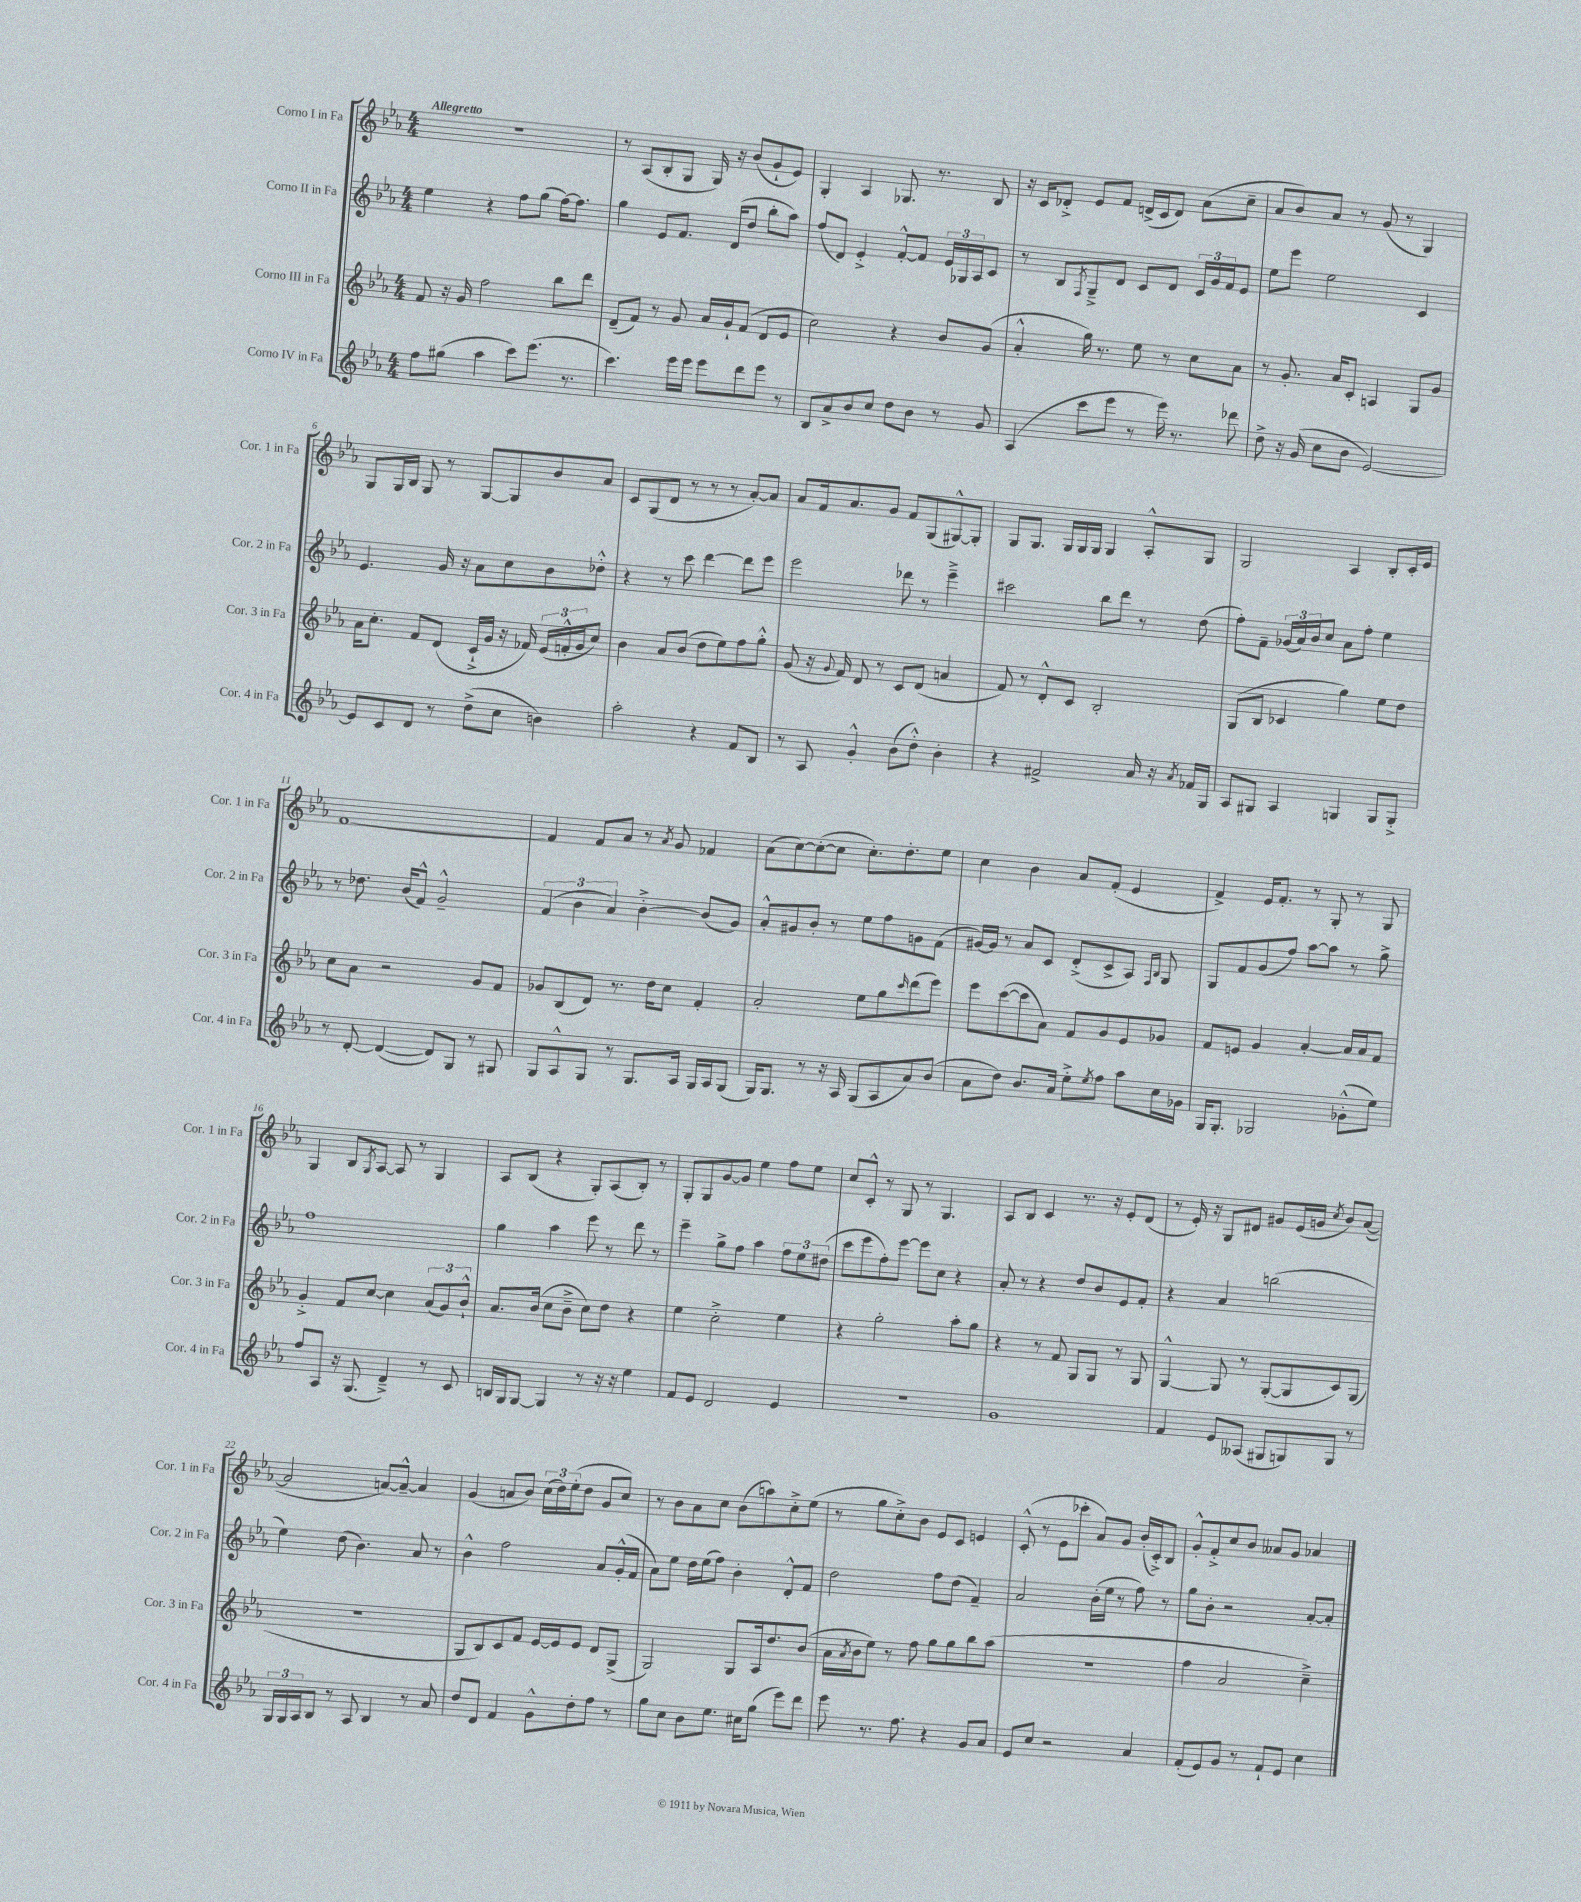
<<
\new StaffGroup <<
\new Staff = "s0" \with { instrumentName = "Corno I in Fa" shortInstrumentName = "Cor. 1 in Fa" } {
    \clef treble \key ees \major \numericTimeSignature \time 4/4 \tempo "Allegretto"
    r1 |
    r8 aes8( bes8-. g8 g16) r16 bes'8( g'8-! ees'8) |
    g4-. aes4 ges8. r8. bes8 |
    r16 c'16 des'8-.-> ees'8 f'8 d'16->( c'16 d'8) aes'8( c''8-- |
    aes'8 bes'8) aes'8 r8 g'8( r8 g4) |
    g8 g16 bes16 g8 r8 g8~ g8 bes'8 aes'8 |
    c'8 g8( d'8 r8 r8 r8 aes'8~-.) aes'8 |
    aes'8 f'16 aes'8. g'8 f'8 g8( gis8~-^) gis8-. |
    g8 g8. g16 g16 g16 g4 aes8-.-^ g8 |
    g2 aes4 bes8-. c'16-. ees'16 |
    f'1~ |
    f'4 f'8 aes'8 r8 \acciaccatura { aes'8 } g'8 fes'4 |
    aes'8( c''8~) c''8~-.( c''8 c''8.-.) d''8.-. ees''8 |
    c''4 bes'4 aes'8 f'8-.( ees'4 |
    f'4->) ees'16 f'8.-. r8 g8-. r8 g8 |
    g4 bes8 \acciaccatura { g8 } aes8~ aes8 r8 g4 |
    aes8 bes8( r4 g8-.) aes8( bes8-.) r8 |
    g8-. g8 g'8~ g'8 ees''4 f''8 ees''8 |
    c''8 c'8-.-^ r8 g8 r8 g4. |
    aes8 bes8 c'4 r8. r16 ees'8-. d'8( |
    r8 ees'16-.) r16 g8 dis'8 gis'8 ees'16( g'16 \acciaccatura { c''8 } bes'8) aes'8~( |
    aes'2 a'8~) a'8~---^ a'4 |
    g'4( a'8 bes'8) \tuplet 3/2 { c''16( d''16) ees''16-.( } d''8 g'8 c''8) |
    r8 bes'8 aes'8 c''8 bes'8( a''8) c''8-.-> ees''8( |
    r8 g''8 c''8-.->) bes'8 ees'8 c'8 e'4 |
    c'8-.-^( r8 ees'8 ces'''8-. aes'8) g'8 bes'16-.( c'16-.->) bes8 |
    g'8-.-^ f'8-.-> c''8 bes'8 aeses'8 g'8 aes'4 \bar "|." |
}
\new Staff = "s1" \with { instrumentName = "Corno II in Fa" shortInstrumentName = "Cor. 2 in Fa" } {
    \clef treble \key ees \major \numericTimeSignature \time 4/4
    ees''4 r4 f''8 g''8( f''16~) f''8. |
    g''4 ees'8 f'8. d'16( d''8 bes''8-. aes''8) |
    f''8( d'8) ees'4-.-> f'8~-.-^ f'8 \tuplet 3/2 { ees'16 ges16 aes16 } c'8 |
    r8 bes8 \acciaccatura { f8 } g8---> d'8 c'8 d'8 \tuplet 3/2 { c'16 g'16 f'16 } ees'8 |
    ees''8 ees'''8 ees''2 c'4 |
    ees'4. g'16 r16 aes'8 c''8 bes'8 des''8-.-^ |
    r4 r8 c'''8 d'''4~ d'''8 ees'''8 |
    ees'''2 des'''8 r8 ees'''4---> |
    cis'''2 bes''8 d'''8 r8 d''8( |
    f''8-.) f'8-- \tuplet 3/2 { ges'16( aes'16) bes'16 } c''8 aes'8 f''8-. ees''4 |
    r8 des''8. bes'16( f'8-^) g'2---^ |
    \tuplet 3/2 { f'4( bes'4 aes'4) } bes'4~-.-> bes'8( g'8) |
    aes'8-.-^ gis'8 bes'8-. r8 ees''8 f''8 g'8 f'8( |
    gis'16~) gis'16 r8 aes'8 c'8 d'8-.->( c'8-> aes8) \grace { f16 bes16 } g8 |
    g8 f'8 g'8( f''8) aes''8~ aes''8 r8 g''8-> |
    f''1 |
    g''4 aes''4 ees'''8 r8 d'''8 r8 |
    ees'''4-- g''8-> f''8 aes''4 \tuplet 3/2 { f''8 ees''8 dis''8( } |
    c'''8 ees'''8 f''8-.) ees'''8~ ees'''8 c''8 r4 |
    aes'8-. r8 r4 d''8 bes'8 ees'8 f'8-. |
    r4 aes'4 b''2( |
    ees''4) d''8( bes'4.) aes'8 r8 |
    bes'4-^ f''2 aes'8 g'16-.-^( f'16 |
    aes'8) ees''8 d''16 ees''16( f''8) bes'4-. d'8-.-^ f'8 |
    d''2 f''8 d''8( f'4--) |
    aes'2 bes'16-.( ees''16 r8 f''8) r8 |
    g''8 bes'8-. r2 aes'8~-. aes'8-. \bar "|." |
}
\new Staff = "s2" \with { instrumentName = "Corno III in Fa" shortInstrumentName = "Cor. 3 in Fa" } {
    \clef treble \key ees \major \numericTimeSignature \time 4/4
    f'8 r16 g'16 f''2 bes''8 d'''8 |
    d'8--( f'8) r8 g'8 aes'16 g'16-! f'8( d'8 ees'8 |
    c''2) r4 bes'8 g'8( |
    aes'4-.-^ g''16) r8. ees''8 r8 c''8 aes'8 |
    r8 g'8.-. aes'16 c'8-. a4 g8 g'8 |
    aes'16 c''8.-. f'8 d'8( c'16-!-> g'16 r16 fes'16) \tuplet 3/2 { ees'16( f'16-.-^ g'16 } c''8) |
    bes'4 aes'8 bes'8( d''8 ees''8) f''8 g''8-.-^ |
    g'8( r16 \appoggiatura { g'8 } f'16) d'8 r8 c'8 d'8( a'4 |
    f'8) r8 d'8-.-^ c'8 bes2-. |
    g8( bes8 ces'4 g''4) ees''8 d''8 |
    c''8 aes'8 r2 g'8 f'8 |
    ges'8 bes8( d'8) r8. d''16 c''8 f'4-. |
    aes'2-. ees''8 g''8 \grace { c'''16 } d'''8( ees'''8) |
    ees'''8 c'''8~( c'''8 aes'8) f'8 g'8 ees'8 ges'8 |
    f'8 e'8 g'4 aes'4~-. aes'16 aes'16 f'8 |
    g'4-.-> f'8 c''8~ c''4 \tuplet 3/2 { aes'8( g'8) bes'8-!-^ } |
    aes'8. bes'16( c''8 bes'8---> c''8) d''8 r4 |
    ees''4 c''2-.-> ees''4 |
    r4 g''2-. aes''8-. g''8 |
    r4 r8 f'8 g8 g8 r8 g8 |
    g4~-^ g8 r8 g8~-.( g8 c'8) g8( |
    R1 |
    g8 bes8) c'8 f'8 ees'16~ ees'16 ees'8 d'8 g8->( |
    g2) g8 aes16 d''8. bes'8( |
    aes'16 \acciaccatura { aes'8 } bes'16 ees''8) r8 f''8 g''8 g''8 bes''8 aes''8( |
    r1 |
    f''4 aes'2 c''4--->) \bar "|." |
}
\new Staff = "s3" \with { instrumentName = "Corno IV in Fa" shortInstrumentName = "Cor. 4 in Fa" } {
    \clef treble \key ees \major \numericTimeSignature \time 4/4
    f''8 gis''8( aes''4 c'''8) ees'''8.( r8. |
    c'''4.) ees'''16 ees'''16 ees'''8 d'''8 ees'''8 r8 |
    bes8 aes'8-> bes'8 c''8 d''8 bes'8 r8 g'8 |
    aes4( c'''8 ees'''8 r8 ees'''16) r8. des'''8 |
    d''8-> r16 g'16( c''8 bes'8 ees'2~) |
    ees'8 c'8 d'8 r8 d''8->( c''8 b'4) |
    aes''2-. r4 f'8 bes8 |
    r8 aes8 g'4-.-^ bes'8( d''8-.-^) bes'4-. |
    r4 fis'2-> aes'16 r16 \acciaccatura { aes'8 } fes'16 g16 |
    aes8 gis8 aes4 g4 g8 g8-.-> |
    r8 d'8~-. d'4~( d'8) g8 r8 gis8 |
    g8 aes8-^ g8 r8 g8. aes16 g16 aes16 g8( |
    g16) g8. r8 r16 aes16 g8( aes8 aes'8) bes'8( |
    aes'8 d''8) bes'8. aes'16 ees''8-.-> \acciaccatura { ees''8 } f''8 aes''8 c''16 ges'16 |
    g16 g8.-. ges2 ges'8-.-^( ees''8) |
    f''8 aes8 r16 g8.( d'4--->) r8 c'8 |
    b16 g16 g8~ g4 r8 r16 r16 ees''4 |
    f'8 ees'8 d'2 ees'4 |
    R1 |
    g'1 |
    f'4 ees'8 aeses8( gis8 g8) g8 r8 |
    \tuplet 3/2 { g16 g16 aes16 } bes8 r8 aes8 bes4 r8 aes'8 |
    d''8 d'8 f'4 g'8-^ d''8-. f''8 r8 |
    g''8 c''8 bes'8 ees''8. cis''16 g''8( ees'''8) d'''8 |
    ees'''8 r8. f''8. r4 g'8 aes'8 |
    ees'8 c''8 r2 aes'4 |
    f'8-.( ees'8) g'8 r8 f'8-! ees'8 c''4 \bar "|." |
}
>>
>>
